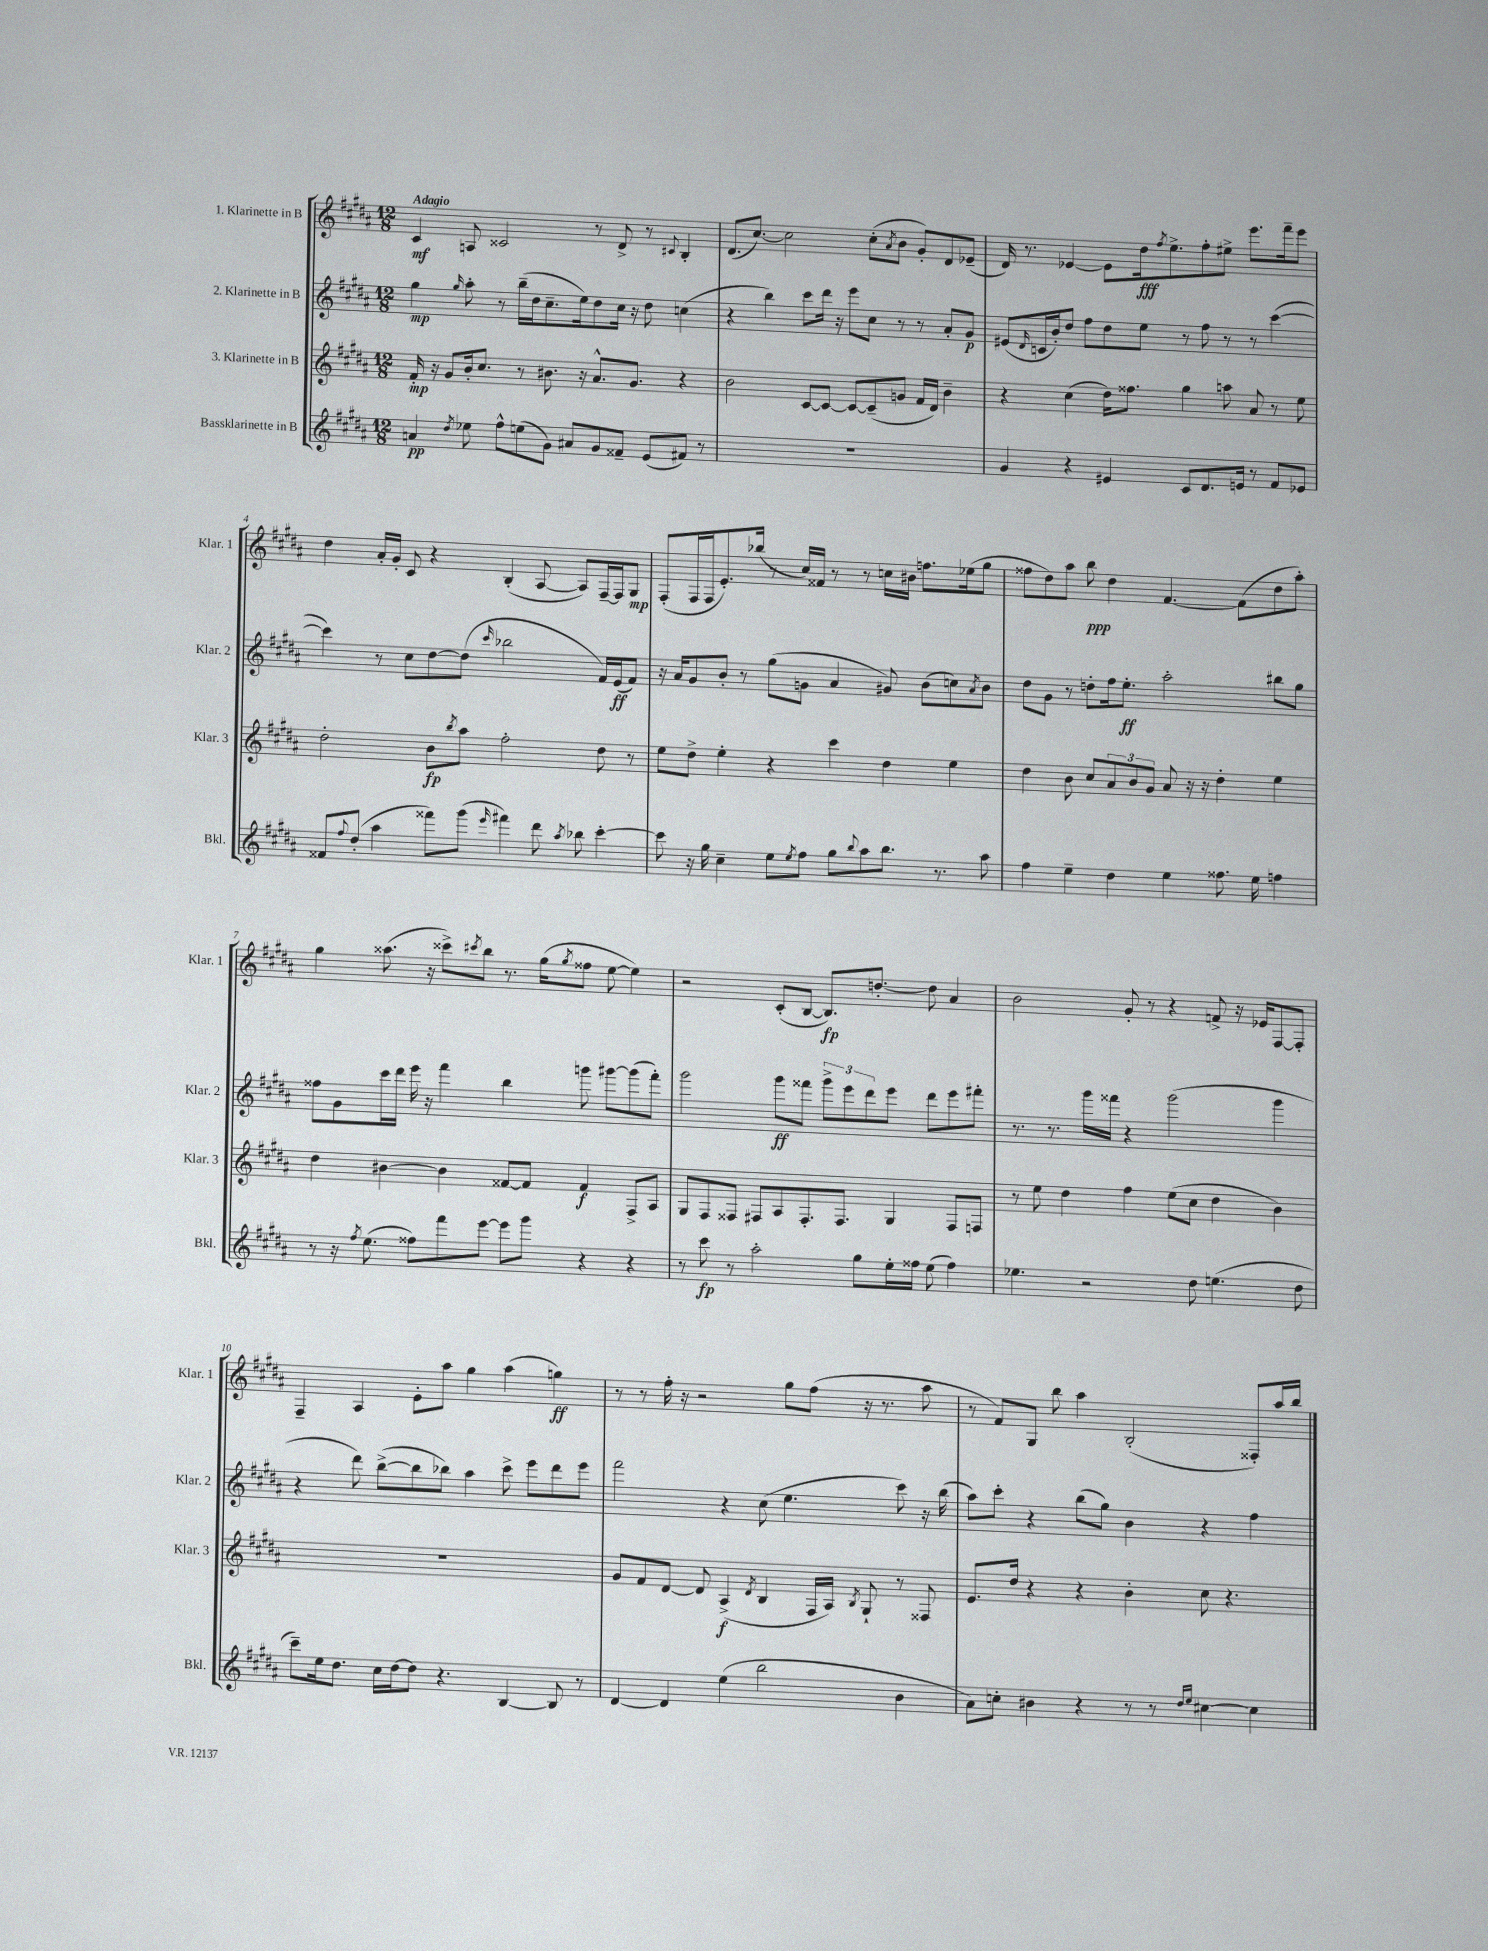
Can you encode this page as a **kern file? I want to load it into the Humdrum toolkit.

**kern	**dynam	**kern	**dynam	**kern	**dynam	**kern	**dynam
*part4	*part4	*part3	*part3	*part2	*part2	*part1	*part1
*staff4	*staff4	*staff3	*staff3	*staff2	*staff2	*staff1	*staff1
*I"Bassklarinette in B	*	*I"3. Klarinette in B	*	*I"2. Klarinette in B	*	*I"1. Klarinette in B	*
*I'Bkl.	*	*I'Klar. 3	*	*I'Klar. 2	*	*I'Klar. 1	*
*clefG2	*	*clefG2	*	*clefG2	*	*clefG2	*
*k[f#c#g#d#a#]	*	*k[f#c#g#d#a#]	*	*k[f#c#g#d#a#]	*	*k[f#c#g#d#a#]	*
*M12/8	*	*M12/8	*	*M12/8	*	*M12/8	*
=1	=1	=1	=1	=1	=1	=1	=1
!	!	!	!	!	!	!LO:TX:a:B:t=Adagio	!
4an/	pp	16f#'/	mp	4gg#\	mp	4c#/	mf
.	.	16r	.	.	.	.	.
.	.	8g#/L	.	.	.	.	.
8qdd#/	.	.	.	16qqgg#/	.	.	.
8ee-X\	.	16b'/k	.	8aa#'\	.	8An/	.
.	.	8.cc#/J	.	.	.	.	.
8ff#^^\L	.	.	.	8r	.	2c##X/	.
(8een\	.	8r	.	(16bb~\LL	.	.	.
.	.	.	.	16dd#\J	.	.	.
8g#\J)	.	8.b#X\	.	8.cc#~\	.	.	.
8a#X/L	.	.	.	.	.	.	.
.	.	16r	.	16ee\k)	.	.	.
8g#/	.	8.a#^^/L	.	8dd#\	.	8r	.
8f##X~/J	.	.	.	16cc#\Jk	.	8d#^/	.
.	.	8.g#/J	.	16r	.	.	.
(8e/L	.	.	.	8dd#\	.	8r	.
.	.	.	.	.	.	8qqc#X/	.
8f#X/J)	.	4r	.	(4ccn\	.	4B'/	.
8r	.	.	.	.	.	.	.
=2	=2	=2	=2	=2	=2	=2	=2
1.r	.	2b\	.	4r	.	(8.d#/L	.
.	.	.	.	.	.	[8.cc#/J)	.
.	.	.	.	4bb\)	.	.	.
.	.	.	.	.	.	2cc#\]	.
.	.	[8c#/L	.	8ccc#\L	.	.	.
.	.	8c#/J_	.	16ddd#\Jk	.	.	.
.	.	.	.	16r	.	.	.
.	.	8c#/L_	.	8eee\L	.	.	.
.	.	(8c#~/]	.	8cc#\J	.	(8cc#'\L	.
.	.	.	.	.	.	8qa#/	.
.	.	8gn/J	.	8r	.	8b\J	.
.	.	16f#/LL	.	8r	.	8g#'/L)	.
.	.	16d#/JJ)	.	.	.	.	.
.	.	4b~\	.	8a#'/L	.	8d#/	.
.	.	.	.	8g#/J	p	(8e-X~/J	.
=3	=3	=3	=3	=3	=3	=3	=3
4g#/	.	4r	.	(8e#X/L	.	16d#/)	.
.	.	.	.	.	.	8.r	.
.	.	.	.	16qqd#/	.	.	.
.	.	.	.	16cn/L	.	.	.
.	.	.	.	16b'/J)	.	.	.
4r	.	(4cc#\	.	8dd#/J	.	[4e-X/	.
.	.	.	.	8ff#\L	.	.	.
4e#X/	.	16dd#\KL)	.	8dd#\	.	8e-\L]	.
.	.	8.ff##X\J	.	.	.	.	.
.	.	.	.	8ee\J	.	16dd#\k	fff
.	.	.	.	.	.	8qff#/	.
.	.	.	.	.	.	8.ee^\	.
8c#/L	.	4gg#\	.	8r	.	.	.
8.d#/	.	.	.	8ff#\	.	8ff#'\	.
.	.	8aan\	.	8r	.	8ee#X^\J	.
16en/Jk	.	.	.	.	.	.	.
8r	.	8a#/	.	8r	.	8.eee\L	.
8f#/L	.	8r	.	([4ccc#\	.	.	.
.	.	.	.	.	.	16fff#~\k	.
8e-X/J	.	8ee\	.	.	.	8eee\J	.
!!LO:LB:g=z
=4	=4	=4	=4	=4	=4	=4	=4
8f##X/L	.	2dd#'\	.	4ccc#\])	.	4dd#\	.
8qqff#/	.	.	.	.	.	.	.
(8dd#'/J	.	.	.	.	.	.	.
4aa#\	.	.	.	8r	.	16a#'/LL	.
.	.	.	.	.	.	16g#'/JJ	.
.	.	.	.	8cc#\L	.	8c#/	.
8fff##X\L)	.	8b\L	fp	[8dd#\	.	4r	.
.	.	8qbb/	.	.	.	.	.
(8ggg#\J	.	8aa#\J	.	(8dd#\J]	.	.	.
16qqeee/	.	.	.	16qqccc#/	.	.	.
4fff#X\)	.	2ff#'\	.	2bb-X\	.	(4B'/	.
8ddd#\	.	.	.	.	.	[8A#/	.
8qaa#/	.	.	.	.	.	.	.
8bb-X\	.	.	.	.	.	8A#/L])	.
[4ccc#'\	.	8dd#\	.	16f#/LL)	.	[16F#~/L	.
.	.	.	.	(16e/J	ff	16F#/J]	.
.	.	8r	.	8f#/J)	.	8G#/J	mp
=5	=5	=5	=5	=5	=5	=5	=5
8ccc#\]	.	8ee\L	.	16r	.	(8F#'/L	.
.	.	.	.	16a#/KL	.	.	.
16r	.	8dd#^\J	.	8g#/	.	16F#/L	.
16gg#\	.	.	.	.	.	16F#/J	.
4cc#~\	.	4ee'\	.	8b'/J	.	8.e'/)	.
.	.	.	.	8r	.	.	.
.	.	.	.	.	.	(16bb-X/Jk	.
8ee\L	.	4r	.	(8gg#\L	.	8r	.
8qee/	.	.	.	.	.	.	.
8ff#\J	.	.	.	8gn\J	.	16cc#/LL)	.
.	.	.	.	.	.	16f##X/JJ	.
8gg#\L	.	4ccc#\	.	4a#/	.	8r	.
8qqbb/	.	.	.	.	.	.	.
8aa#\	.	.	.	.	.	8r	.
8.bb\J	.	4dd#\	.	8g#X/)	.	16ccn\LL	.
.	.	.	.	.	.	16b#X\JJ	.
.	.	.	.	(8b\L	.	8.ffn\L	.
8.r	.	.	.	.	.	.	.
.	.	4ee\	.	8ccn\)	.	.	.
.	.	.	.	.	.	(16ee-X\k	.
.	.	.	.	8qa#/	.	.	.
8aa#\	.	.	.	8b\J	.	8gg#\J	.
=6	=6	=6	=6	=6	=6	=6	=6
4ff#\	.	4dd#\	.	8dd#\L	.	8ff##X\L	.
.	.	.	.	8g#\J	.	8dd#\)	.
4ee~\	.	8b\	.	8r	.	8aa#\J	.
.	.	8cc#/L	.	8ddn'\L	.	8bb\	ppp
4dd#\	.	12a#/	.	16ff#\k	.	4dd#\	.
.	.	.	.	8.ee'\J	ff	.	.
.	.	12b/	.	.	.	.	.
.	.	12g#/J	.	.	.	.	.
4ee\	.	8a#/	.	2aa#'\	.	[4.f#/	.
.	.	16r	.	.	.	.	.
.	.	16r	.	.	.	.	.
8.ff##X\	.	4dd#'\	.	.	.	.	.
.	.	.	.	.	.	(8f#\L]	.
16ee\	.	.	.	.	.	.	.
4ffn\	.	4ee\	.	8bb#X\L	.	8dd#\	.
.	.	.	.	8gg#\J	.	8aa#'\J)	.
!!LO:LB:g=z
=7	=7	=7	=7	=7	=7	=7	=7
8r	.	4dd#\	.	8ff##X\L	.	4gg#\	.
16r	.	.	.	8g#\	.	.	.
8qff#/	.	.	.	.	.	.	.
(8.ee\	.	.	.	.	.	.	.
.	.	[4b#X\	.	16ccc#\L	.	(8.aa##X\	.
.	.	.	.	16ddd#\JJ	.	.	.
8ff##X\L)	.	.	.	16eee\	.	.	.
.	.	.	.	16r	.	16r	.
8fff#\	.	4b#\]	.	4fff#\	.	8ccc##X^\L)	.
.	.	.	.	.	.	8qccc#X/	.
[8eee\J	.	.	.	.	.	8bb\J	.
8eee\L]	.	[8f##X/L	.	4bb\	.	8.r	.
8ggg#\J	.	8f##/J]	.	.	.	.	.
.	.	.	.	.	.	(16gg#\KL	.
.	.	.	.	.	.	8qgg#/	.
4r	.	4f##/	f	8gggn\	.	8ff##X\J	.
.	.	.	.	[8ggg#X\L	.	[8ee\	.
4r	.	8F#^/L	.	(8ggg#\]	.	4ee\])	.
.	.	8A#/J	.	8fff#'\J)	.	.	.
=8	=8	=8	=8	=8	=8	=8	=8
8r	.	8G#/L	.	2ggg#\	.	2r	.
8ccc#\	fp	8F#/	.	.	.	.	.
8r	.	8F##X/J	.	.	.	.	.
2aa#'\	.	8F#X/L	.	.	.	.	.
.	.	8A#/	.	8ggg#\L	ff	(8c#'/L	.
.	.	8.F#'/	.	8fff##X\J	.	[8B/J	.
.	.	.	.	12ggg#^\L	.	8.B/L])	fp
.	.	8.F#/J	.	.	.	.	.
.	.	.	.	12eee\	.	.	.
8gg#\L	.	.	.	.	.	.	.
.	.	.	.	12ddd#\	.	.	.
.	.	.	.	.	.	[8.ddn'/J	.
16ee'\L	.	4G#/	.	8eee\J	.	.	.
16ff##X\JJ	.	.	.	.	.	.	.
(8ee\	.	.	.	8ddd#\L	.	8dd\]	.
4ff##\)	.	8F#/L	.	8eee\	.	4a#/	.
.	.	8Fn/J	.	8fff#X'\J	.	.	.
=9	=9	=9	=9	=9	=9	=9	=9
4.ee-X\	.	8r	.	8.r	.	2b\	.
.	.	8ee\	.	.	.	.	.
.	.	.	.	8.r	.	.	.
.	.	4dd#\	.	.	.	.	.
2r	.	.	.	16ggg#\LL	.	.	.
.	.	.	.	16fff##X\JJ	.	.	.
.	.	4ff#\	.	4r	.	8g#'/	.
.	.	.	.	.	.	8r	.
.	.	(8ee\L	.	(2ggg#\	.	4r	.
8dd#\	.	8cc#\J	.	.	.	.	.
(4.een\	.	4dd#\	.	.	.	8fn^/	.
.	.	.	.	.	.	16r	.
.	.	.	.	.	.	16e-X/KL	.
.	.	4b\)	.	4ggg#\	.	[8F#/	.
8dd#\	.	.	.	.	.	8F#'/J]	.
!!LO:LB:g=z
=10	=10	=10	=10	=10	=10	=10	=10
8ccc#~\L)	.	1.r	.	4r	.	4F#~/	.
16ee\k	.	.	.	.	.	.	.
8.dd#\J	.	.	.	.	.	.	.
.	.	.	.	8ddd#\)	.	4A#/	.
16cc#\LL	.	.	.	([8bb^\L	.	.	.
[16dd#\J	.	.	.	.	.	.	.
8dd#\J]	.	.	.	8bb\]	.	8e'\L	.
4.r	.	.	.	8bb-X\J)	.	8aa#\J	.
.	.	.	.	4aa#\	.	4gg#\	.
[4B/	.	.	.	8ccc#^\	.	(4aa#\	.
.	.	.	.	8eee\L	.	.	.
8B/]	.	.	.	8ddd#\	.	4ggn\)	ff
8r	.	.	.	8eee\J	.	.	.
=11	=11	=11	=11	=11	=11	=11	=11
[4d#/	.	8g#/L	.	2fff#\	.	8r	.
.	.	8f#/	.	.	.	8r	.
4d#/]	.	[8d#/J	.	.	.	16ff#'\	.
.	.	.	.	.	.	16r	.
.	.	8d#/]	.	.	.	2r	.
(4ee\	.	(4A#^/	f	4r	.	.	.
.	.	8qd#/	.	.	.	.	.
2bb\	.	4B/	.	(8cc#\	.	.	.
.	.	.	.	4.ee\	.	8gg#\L	.
.	.	16F#/LL	.	.	.	(8ff#\J	.
.	.	16A#/JJ)	.	.	.	.	.
.	.	8qB/	.	.	.	.	.
.	.	8G#`/	.	.	.	16r	.
.	.	.	.	.	.	8.r	.
4b\	.	8r	.	8ccc#\)	.	.	.
.	.	8F##X/	.	16r	.	8aa#\	.
.	.	.	.	(16bb\	.	.	.
=12	=12	=12	=12	=12	=12	=12	=12
8a#\L)	.	8.e/L	.	8aa#\L)	.	8r	.
8ccn'\J	.	.	.	8ccc#'\J	.	8f#/L)	.
.	.	16dd#/Jk	.	.	.	.	.
4b#X\	.	4r	.	4r	.	8G#/J	.
.	.	.	.	.	.	8bb\	.
4r	.	4r	.	(8bb\L	.	4aa#\	.
.	.	.	.	8gg#\J)	.	.	.
8r	.	4b'\	.	4b\	.	(2B'/	.
8r	.	.	.	.	.	.	.
16qqdd#/LL	.	.	.	.	.	.	.
16qqee/JJ	.	.	.	.	.	.	.
[4cc#X\	.	8cc#\	.	4r	.	.	.
.	.	4.r	.	.	.	.	.
4cc#\]	.	.	.	4ff#\	.	8F##X'/L)	.
.	.	.	.	.	.	16aa#/L	.
.	.	.	.	.	.	16bb/JJ	.
==	==	==	==	==	==	==	==
*-	*-	*-	*-	*-	*-	*-	*-
